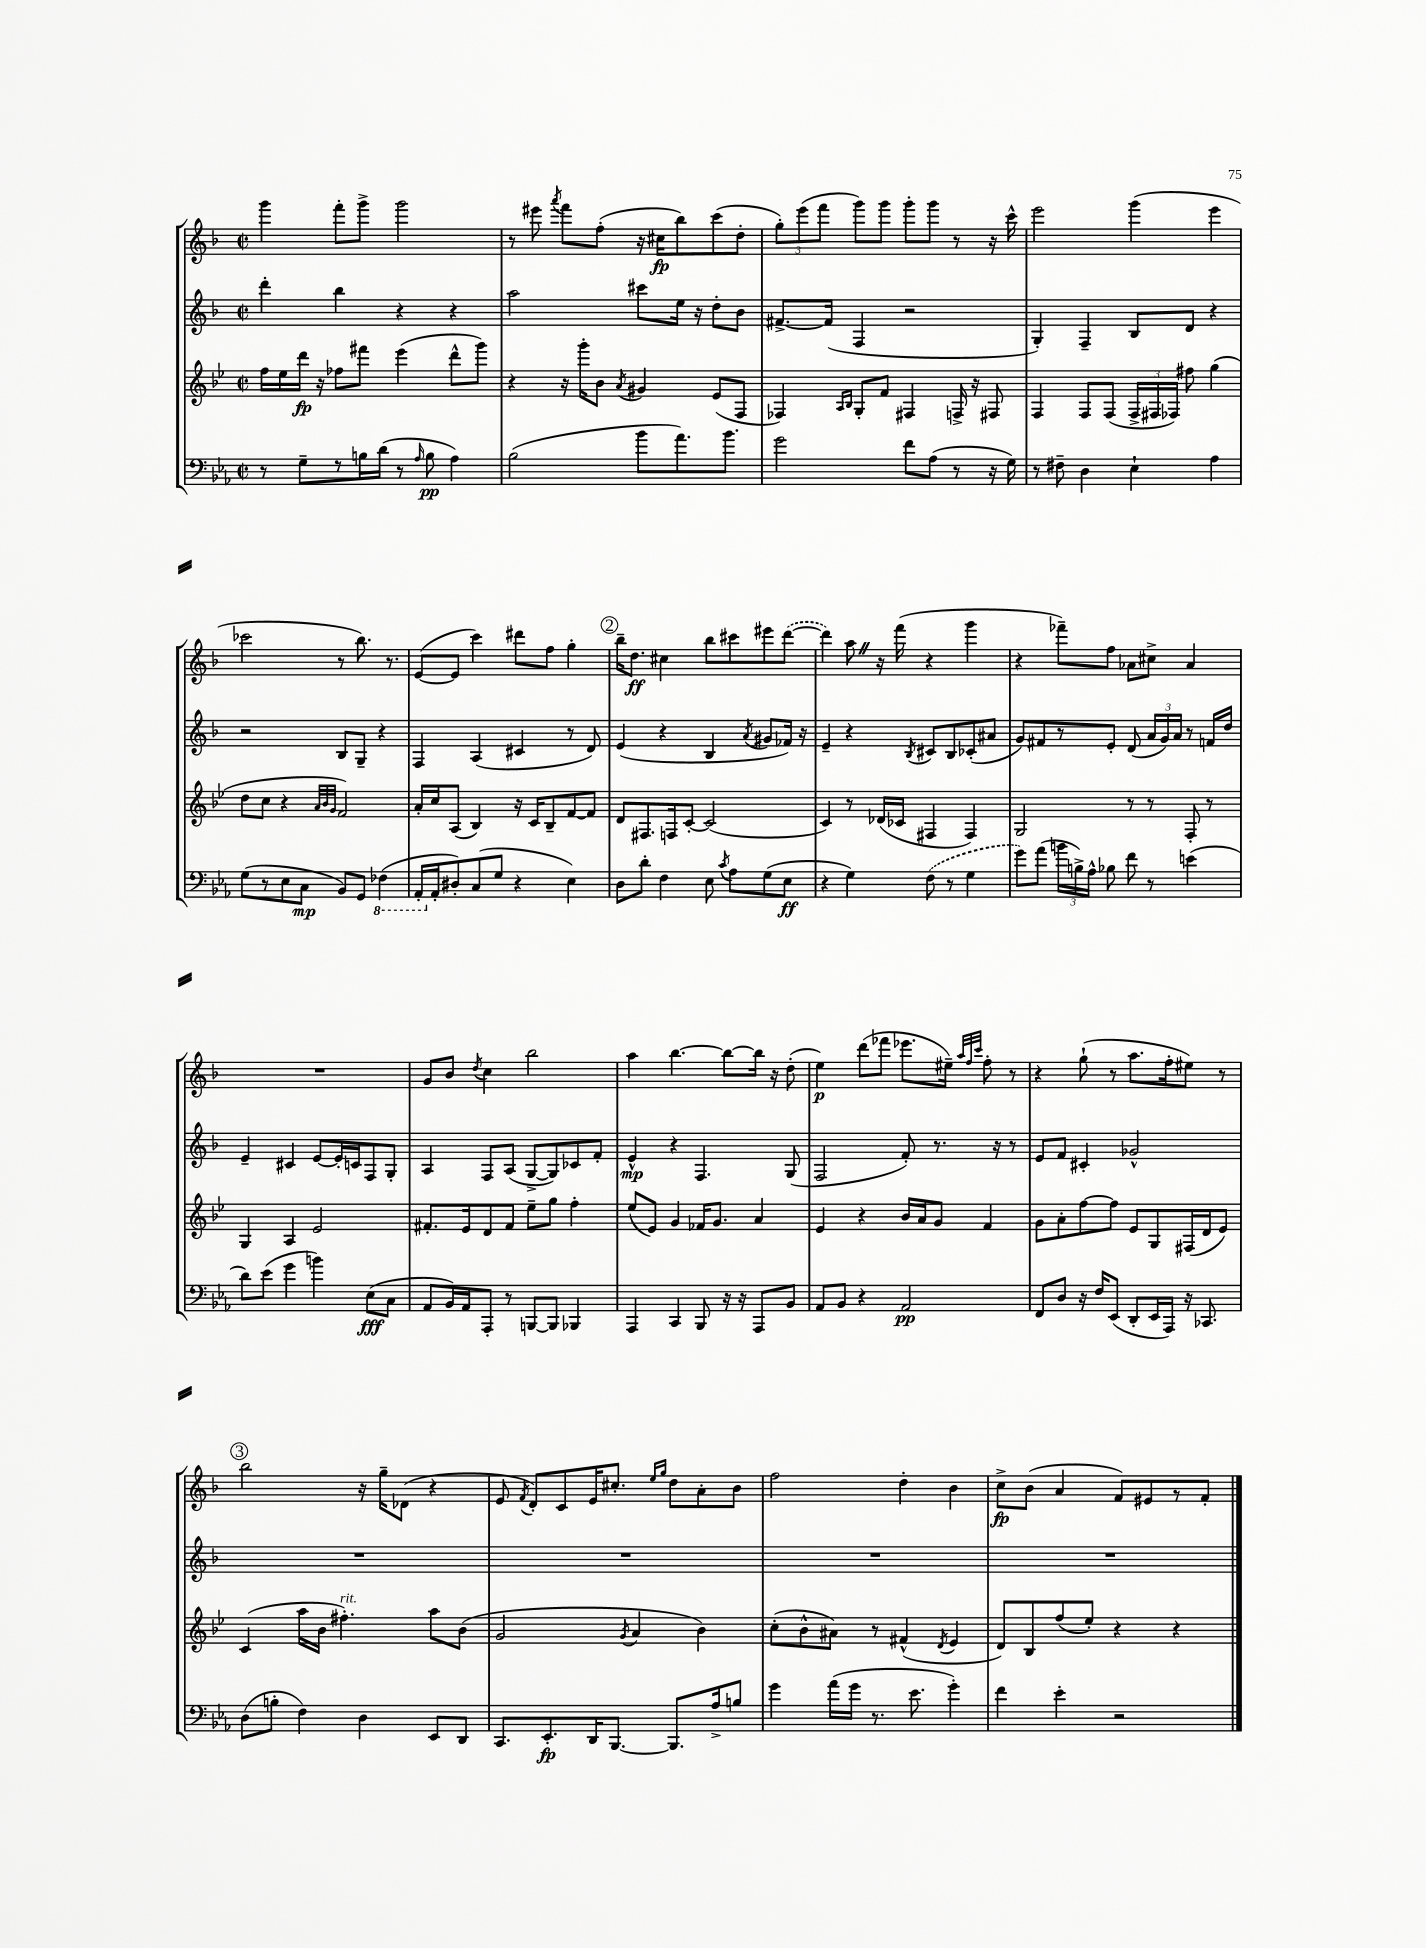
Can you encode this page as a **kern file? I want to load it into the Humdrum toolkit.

**kern	**dynam	**kern	**dynam	**kern	**dynam	**kern	**dynam
*part4	*part4	*part3	*part3	*part2	*part2	*part1	*part1
*staff4	*staff4	*staff3	*staff3	*staff2	*staff2	*staff1	*staff1
*clefF4	*	*clefG2	*	*clefG2	*	*clefG2	*
*k[b-e-a-]	*	*k[b-e-]	*	*k[b-]	*	*k[b-]	*
*M2/2	*	*M2/2	*	*M2/2	*	*M2/2	*
*met(c|)	*	*met(c|)	*	*met(c|)	*	*met(c|)	*
=6	=6	=6	=6	=6	=6	=6	=6
8r	.	16ff\LL	.	4ddd'\	.	4ggg\	.
.	.	16ee-\	.	.	.	.	.
8G~\L	.	16ddd\JJ	fp	.	.	.	.
.	.	16r	.	.	.	.	.
8r	.	8ff-X\L	.	4bb-\	.	8fff'\L	.
16Bn\L	.	8fff#X\J	.	.	.	8ggg^\J	.
(16d\JJ	.	.	.	.	.	.	.
8r	.	(4eee-\	.	4r	.	2ggg\	.
16qqA-/	.	.	.	.	.	.	.
8B\	pp	.	.	.	.	.	.
4A-\)	.	8ddd^^\L	.	4r	.	.	.
.	.	8ggg\J)	.	.	.	.	.
=7	=7	=7	=7	=7	=7	=7	=7
(2B-\	.	4r	.	2aa\	.	8r	.
.	.	.	.	.	.	8eee#X\	.
.	.	.	.	.	.	8qaaa/	.
.	.	16r	.	.	.	8fff\L	.
.	.	16ggg'\KL	.	.	.	.	.
.	.	8b-\J	.	.	.	(8ff'\J	.
.	.	8qa/	.	.	.	.	.
8b-\L	.	4g#X/	.	8ccc#X\L	.	16r	.
.	.	.	.	.	.	16cc#X\KL	fp
8.a-\)	.	.	.	16ee\Jk	.	8bb-\)	.
.	.	.	.	16r	.	.	.
.	.	(8e-/L	.	8dd'\L	.	(8ccc\	.
8.b-\J	.	.	.	.	.	.	.
.	.	8F/J	.	8b-\J	.	8dd'\J	.
=8	=8	=8	=8	=8	=8	=8	=8
2g\	.	4F-X/)	.	[8.f#X^/L	.	12gg'\L)	.
.	.	.	.	.	.	(12eee\	.
.	.	.	.	.	.	12fff\J	.
.	.	.	.	(16f#/Jk]	.	.	.
.	.	16qqA/LL	.	.	.	.	.
.	.	16qqB-/JJ	.	.	.	.	.
.	.	8G'/L	.	4F/	.	8ggg\L)	.
.	.	8f/J	.	.	.	8ggg\J	.
8f\L	.	4F#X/	.	2r	.	8ggg'\L	.
(8A-\J	.	.	.	.	.	8ggg\J	.
8r	.	16Fn^/	.	.	.	8r	.
.	.	16r	.	.	.	.	.
16r	.	8F#X/	.	.	.	16r	.
16G\)	.	.	.	.	.	16ccc^^\	.
=9	=9	=9	=9	=9	=9	=9	=9
8r	.	4F/	.	4G'/)	.	2eee\	.
8F#X~\	.	.	.	.	.	.	.
4D\	.	8F/L	.	4F~/	.	.	.
.	.	(8F/J	.	.	.	.	.
4E-`\	.	24F^/LL	.	8B-/L	.	(4ggg\	.
.	.	24F#X/	.	.	.	.	.
.	.	24F-X/JJ)	.	.	.	.	.
.	.	8ff#X\	.	8d/J	.	.	.
4A-\	.	(4gg\	.	4r	.	4eee\	.
!!LO:LB:g=z
=10	=10	=10	=10	=10	=10	=10	=10
(8G\L	.	8dd\L	.	2r	.	2ccc-X\	.
8r	.	8cc\J	.	.	.	.	.
8E-\	.	4r	.	.	.	.	.
8C\J	mp	.	.	.	.	.	.
.	.	32qqa/LLL	.	.	.	.	.
.	.	32qqb-/	.	.	.	.	.
.	.	32qqg/JJJ	.	.	.	.	.
8BB-/L)	.	2f/)	.	8B-/L	.	8r	.
8GG/J	.	.	.	8G~/J	.	8.bb-\)	.
*8ba	*	*	*	*	*	*	*
(4FF-X\	.	.	.	4r	.	.	.
.	.	.	.	.	.	8.r	.
=11	=11	=11	=11	=11	=11	=11	=11
16AAA-'/LL	.	16a'/LL	.	4F/	.	([8e/L	.
*X8ba	*	*	*	*	*	*	*
16AA-'/J	.	16cc/J	.	.	.	.	.
8D#X'/)	.	(8A/J	.	.	.	8e/J]	.
(8C/	.	4B-/)	.	(4A/	.	4ccc\)	.
8G/J	.	.	.	.	.	.	.
4r	.	16r	.	4c#X/	.	8ddd#X\L	.
.	.	16c/KL	.	.	.	.	.
.	.	8B-~/	.	.	.	8ff\J	.
4E-\)	.	[8f/	.	8r	.	4gg'\	.
.	.	8f/J]	.	8d/)	.	.	.
!!LO:REH:place=s1:t=2
=12	=12	=12	=12	=12	=12	=12	=12
8D\L	.	8d/L	.	(4e/	.	16bb-~\KL	.
.	.	.	.	.	.	8.dd\J	ff
8d'\J	.	8.F#X/	.	.	.	.	.
4F\	.	.	.	4r	.	4cc#X\	.
.	.	16Fn/k	.	.	.	.	.
.	.	[8c'/J	.	.	.	.	.
8E-\	.	(2c/]	.	4B-/	.	8bb-\L	.
8qc/	.	.	.	.	.	.	.
8A-\L	.	.	.	.	.	8ccc#X\	.
.	.	.	.	8qa/	.	.	.
(8G\	.	.	.	8g#X/L	.	8eee#X\	.
8E-\J	ff	.	.	16f-X/Jk)	.	([8ddd\J	.
.	.	.	.	16r	.	.	.
=13	=13	=13	=13	=13	=13	=13	=13
4r	.	4c/)	.	4e~/	.	4ddd\])	.
4G\)	.	8r	.	4r	.	8aaZ\	.
.	.	(16d-X/LL	.	.	.	16r	.
.	.	16c-X/JJ	.	.	.	(16fff\	.
.	.	.	.	8qB-/	.	.	.
(8F\	.	4F#X/	.	8c#X/L	.	4r	.
8r	.	.	.	8B-/	.	.	.
4G\	.	4F#/)	.	(8c-X'/	.	4ggg\	.
.	.	.	.	8a#X/J	.	.	.
=14	=14	=14	=14	=14	=14	=14	=14
8g\L)	.	2G/	.	8g/L)	.	4r	.
(8a-\J	.	.	.	8f#X/	.	.	.
24bn\LL	.	.	.	8r	.	8fff-X~\L)	.
24Bn^\)	.	.	.	.	.	.	.
24A-^^\JJ	.	.	.	.	.	.	.
8B-X\	.	.	.	8e'/J	.	8ff\J	.
8f\	.	8r	.	(8d/	.	8a-X\L	.
8r	.	8r	.	24a/LL	.	8cc#X^\J	.
.	.	.	.	24g/)	.	.	.
.	.	.	.	24a/JJ	.	.	.
(4en\	.	8F'/	.	8r	.	4a-/	.
.	.	8r	.	16fn/LL	.	.	.
.	.	.	.	16dd/JJ	.	.	.
!!LO:LB:g=z
=15	=15	=15	=15	=15	=15	=15	=15
8d\L)	.	4G/	.	4e~/	.	1r	.
(8e-\J	.	.	.	.	.	.	.
4g\	.	4A/	.	4c#X/	.	.	.
4bn\)	.	2e-/	.	[8e/L	.	.	.
.	.	.	.	16e'/L]	.	.	.
.	.	.	.	16cn/J	.	.	.
(8E-\L	fff	.	.	8F/	.	.	.
8C\J	.	.	.	8G'/J	.	.	.
=16	=16	=16	=16	=16	=16	=16	=16
8AA-/L	.	8.f#X'/L	.	4A/	.	8g/L	.
16BB-/L)	.	.	.	.	.	8b-/J	.
16AA-/J	.	16e-/k	.	.	.	.	.
.	.	.	.	.	.	8qdd/	.
8AAA-'/J	.	8d/	.	8F/L	.	4cc\	.
8r	.	8f#/J	.	(8A/J	.	.	.
[8BBBn/L	.	8ee-~\L	.	[8G^/L	.	2bb-\	.
8BBB/J]	.	8gg\J	.	8G/])	.	.	.
4BBB-X/	.	4ff'\	.	8c-X/	.	.	.
.	.	.	.	8f'/J	.	.	.
=17	=17	=17	=17	=17	=17	=17	=17
4AAA-/	.	(8ee-/L	.	4e^^/	mp	4aa\	.
.	.	8e-/J)	.	.	.	.	.
4CC/	.	4g/	.	4r	.	[4.bb-\	.
8BBB-/	.	16f-X/KL	.	4.F/	.	.	.
.	.	8.g/J	.	.	.	.	.
16r	.	.	.	.	.	8bb-\L_	.
16r	.	.	.	.	.	.	.
8AAA-/L	.	4a/	.	.	.	16bb-\Jk]	.
.	.	.	.	.	.	16r	.
8BB-/J	.	.	.	(8G/	.	(8dd'\	.
=18	=18	=18	=18	=18	=18	=18	=18
8AA-/L	.	4e-/	.	2F/	.	4ee\)	p
8BB-/J	.	.	.	.	.	.	.
4r	.	4r	.	.	.	(8ddd\L	.
.	.	.	.	.	.	8fff-X\J	.
2AA-/	pp	16b-/LL	.	8f'/)	.	8.eee-X\L	.
.	.	16a/J	.	.	.	.	.
.	.	8g/J	.	8.r	.	.	.
.	.	.	.	.	.	16ee#X~\Jk)	.
.	.	.	.	.	.	32qqaa/LLL	.
.	.	.	.	.	.	32qqff/	.
.	.	.	.	.	.	32qqccc/JJJ	.
.	.	4f/	.	.	.	8ff'\	.
.	.	.	.	16r	.	.	.
.	.	.	.	8r	.	8r	.
=19	=19	=19	=19	=19	=19	=19	=19
8FF/L	.	8g\L	.	8e/L	.	4r	.
8D/J	.	8a'\	.	8f/J	.	.	.
16r	.	[8ff\	.	4c#X'/	.	(8gg`\	.
16F/KL	.	.	.	.	.	.	.
(8EE-/J	.	8ff\J]	.	.	.	8r	.
8DD'/L	.	8e-/L	.	2g-X^^/	.	8.aa\L	.
16EE-/L	.	8G/	.	.	.	.	.
16AAA-/JJ)	.	.	.	.	.	16ff'\k	.
16r	.	(16F#X/L	.	.	.	8ee#X\J)	.
8.CC-X/	.	16d/J	.	.	.	.	.
.	.	8e-/J)	.	.	.	8r	.
!!LO:LB:g=z
!!LO:REH:place=s1:t=3
=20	=20	=20	=20	=20	=20	=20	=20
(8D\L	.	(4c/	.	1r	.	2bb-\	.
8Bn'\J	.	.	.	.	.	.	.
4F\)	.	16aa\LL	.	.	.	.	.
.	.	16b-\JJ	.	.	.	.	.
!	!	!LO:TX:a:i:t=rit.	!	!	!	!	!
.	.	4.ff#X'\)	.	.	.	.	.
4D\	.	.	.	.	.	16r	.
.	.	.	.	.	.	16gg~\KL	.
.	.	.	.	.	.	(8d-X\J	.
8EE-/L	.	8aa\L	.	.	.	4r	.
8DD/J	.	(8b-\J	.	.	.	.	.
=21	=21	=21	=21	=21	=21	=21	=21
8.CC/L	.	2g/	.	1r	.	8e/	.
.	.	.	.	.	.	8qf/	.
.	.	.	.	.	.	8d'/L)	.
8.EE-'/	fp	.	.	.	.	.	.
.	.	.	.	.	.	8c/	.
16DD/K	.	.	.	.	.	16e/K	.
[8.BBB-/J	.	.	.	.	.	8.cc#X'/J	.
.	.	8qg/	.	.	.	.	.
.	.	4a/	.	.	.	.	.
.	.	.	.	.	.	16qqee/LL	.
.	.	.	.	.	.	16qqgg/JJ	.
8.BBB-/L]	.	.	.	.	.	8dd\L	.
.	.	4b-\)	.	.	.	8a'\	.
16A-^/k	.	.	.	.	.	.	.
8Bn/J	.	.	.	.	.	8b-\J	.
=22	=22	=22	=22	=22	=22	=22	=22
4g\	.	(8cc'\L	.	1r	.	2ff\	.
.	.	8b-^^\	.	.	.	.	.
(16a-\LL	.	8a#X\J)	.	.	.	.	.
16g\JJ	.	.	.	.	.	.	.
8.r	.	8r	.	.	.	.	.
.	.	(4f#X^^/	.	.	.	4dd'\	.
8.e-\	.	.	.	.	.	.	.
.	.	8qd/	.	.	.	.	.
4g'\)	.	4e-/	.	.	.	4b-\	.
=23	=23	=23	=23	=23	=23	=23	=23
4f\	.	8d/L)	.	1r	.	8cc^\L	fp
.	.	8B-/	.	.	.	(8b-\J	.
4e-'\	.	(8ff/	.	.	.	4a/	.
.	.	8ee-'/J)	.	.	.	.	.
2r	.	4r	.	.	.	8f/L)	.
.	.	.	.	.	.	8e#X/	.
.	.	4r	.	.	.	8r	.
.	.	.	.	.	.	8f'/J	.
==	==	==	==	==	==	==	==
*-	*-	*-	*-	*-	*-	*-	*-
